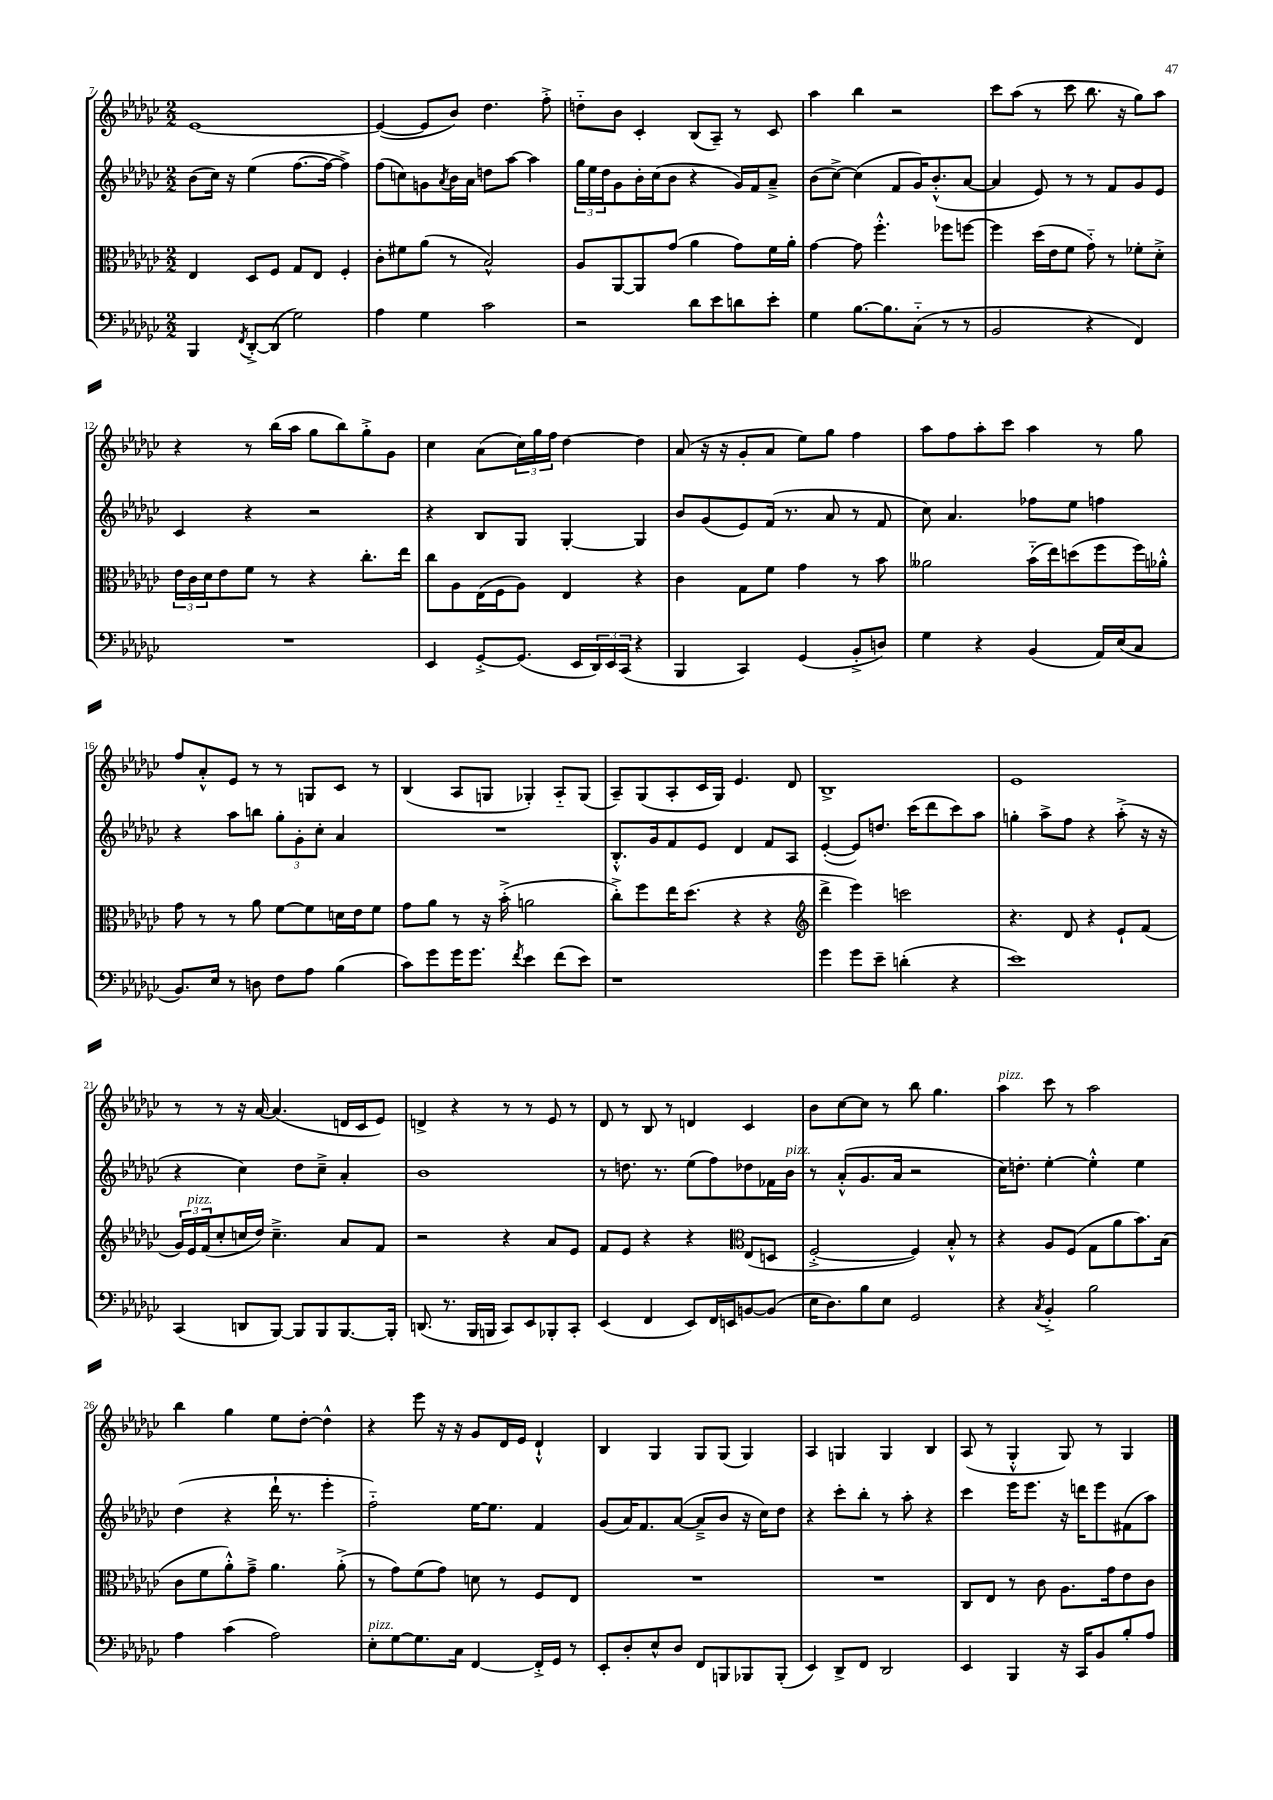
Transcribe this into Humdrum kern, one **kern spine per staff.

**kern	**kern	**kern	**kern
*part4	*part3	*part2	*part1
*staff4	*staff3	*staff2	*staff1
*clefF4	*clefC3	*clefG2	*clefG2
*k[b-e-a-d-g-c-]	*k[b-e-a-d-g-c-]	*k[b-e-a-d-g-c-]	*k[b-e-a-d-g-c-]
*M2/2	*M2/2	*M2/2	*M2/2
=7	=7	=7	=7
4BBB-/	4E-/	(8b-\L	[1e-
.	.	16cc-\Jk)	.
.	.	16r	.
8qFF/	.	.	.
[8DD-'^/L	8D-/L	(4ee-\	.
(8DD-/J]	8F/J	.	.
2G-\)	8G-/L	[8.ff\L	.
.	8E-/J	.	.
.	.	16ff\Jk_	.
.	4F'/	4ff^\])	.
=8	=8	=8	=8
4A-\	8c-'\L	(8ff\L	(4e-/_
.	8f#X\	8ccn\)	.
4G-\	(8a-\J	8gn\	8e-/L]
.	.	8qa-/	.
.	8r	16b-\L	8b-/J)
.	.	16a-\JJ	.
2c-\	2B-^^/)	8ddn\L	4.dd-\
.	.	[8aa-\J	.
.	.	4aa-\]	.
.	.	.	8ff'^\
=9	=9	=9	=9
2r	8A-/L	24gg-\LL	8ddn\L
.	.	24ee-\	.
.	.	24dd-\J	.
.	[8AA-/	8g-\	8b-\J
.	8AA-/]	16b-'\L	4c-'/
.	.	(16cc-\J	.
.	(8g-/J	8b-\J	.
8d-\L	4a-\	4r	(8B-/L
8e-\	.	.	8A-~/J)
8dn\	8g-\L)	16g-/LL)	8r
.	.	16f/J	.
8e-'\J	16f\L	8a-~^/J	8c-/
.	16a-'\JJ	.	.
=10	=10	=10	=10
4G-\	[4g-\	(8b-\L	4aa-\
.	.	[8cc-^\J)	.
[8.B-\L	8g-\]	(4cc-\]	4bb-\
.	4.ff'^^\	.	.
8.B-\]	.	.	.
.	.	8f/L	2r
(8C-\J	.	16g-/K)	.
.	.	(8.b-'^^/	.
8r	8ff-X\L	.	.
8r	[8ffn\J	[8a-/J	.
=11	=11	=11	=11
2BB-/	4ff\]	4a-/]	8ccc-\L
.	.	.	(8aa-\J
.	(16dd-\LL	8e-/)	8r
.	16e-\J	.	.
.	8f\J	8r	8ccc-\
4r	8g-\)	8r	8.bb-\
.	8r	8f/L	.
.	.	.	16r
4FF/)	8f-X'\L	8g-/	8gg-\L)
.	8d-'^\J	8e-/J	8aa-\J
!!LO:LB:g=z
=12	=12	=12	=12
1r	24e-\LL	4c-/	4r
.	24c-\	.	.
.	24d-\J	.	.
.	8e-\	.	.
.	8f\J	4r	8r
.	8r	.	(16bb-\LL
.	.	.	16aa-\JJ
.	4r	2r	8gg-\L
.	.	.	8bb-\)
.	8.cc-'\L	.	8gg-'^\
.	.	.	8g-\J
.	16ee-\Jk	.	.
=13	=13	=13	=13
4EE-/	8cc-\L	4r	4cc-\
.	8A-\	.	.
[8GG-'^/L	(16E-\L	8B-/L	(8a-\L
.	16F\J	.	.
(8.GG-/J]	8A-\J)	8G-/J	24cc-\L)
.	.	.	24gg-\
.	.	.	24ff\JJ
.	4E-/	[4G-'/	[4dd-\
16EE-/LL	.	.	.
24DD-/)	.	.	.
24EE-/	.	.	.
(24CC-/JJ	.	.	.
4r	4r	4G-/]	4dd-\]
=14	=14	=14	=14
4BBB-/	4c-\	8b-/L	(8a-/
.	.	(8g-/	16r
.	.	.	16r
4CC-/)	8G-\L	8e-/)	8g-'/L
.	8f\J	(16f/Jk	8a-/J
.	.	8.r	.
(4GG-/	4g-\	.	8ee-\L)
.	.	8a-/	8gg-\J
8BB-'^/L	8r	8r	4ff\
8Dn/J)	8b-\	8f/	.
=15	=15	=15	=15
4G-\	2a--X\	8cc-\)	8aa-\L
.	.	4.a-/	8ff\
4r	.	.	8aa-'\
.	.	.	8ccc-\J
(4BB-/	(16b-\LL	8ff-X\L	4aa-\
.	16ee-\J)	.	.
.	(8ddn\	8ee-\J	.
16AA-/LL)	8ff\	4ffn\	8r
(16E-/J	.	.	.
8C-/J	16ff\L)	.	8gg-\
.	16a-X'^^\JJ	.	.
!!LO:LB:g=z
=16	=16	=16	=16
8.BB-/L)	8g-\	4r	8ff/L
.	8r	.	8a-'^^/
16E-/Jk	.	.	.
8r	8r	8aa-\L	8e-/J
8Dn\	8a-\	8bbn\J	8r
8F\L	[8f\L	12gg-'\L	8r
.	.	12g-'\	.
8A-\J	8f\]	.	8Gn/L
.	.	12cc-'\J	.
(4B-\	16dn\L	4a-/	8c-/J
.	16e-\J	.	.
.	8f\J	.	8r
=17	=17	=17	=17
8c-\L)	8g-\L	1r	(4B-/
8g-\	8a-\J	.	.
16g-\K	8r	.	8A-/L
8.g-\J	.	.	.
.	16r	.	8Gn/J
.	(16b-'^\	.	.
8qf/	.	.	.
4e-\	2an\	.	4G-X'/)
(8f\L	.	.	8A-/L
8e-\J)	.	.	(8G-/J
=18	=18	=18	=18
1r	8cc-'^\L)	8.B-'^^/L	8A-~/L)
.	8ff\	.	(8G-/
.	.	16g-/k	.
.	16ee-\K	8f/	8A-'/
.	(8.dd-\J	.	.
.	.	8e-/J	16c-/L
.	.	.	16G-/JJ)
.	4r	4d-/	4.e-/
.	4r	8f/L	.
.	.	8A-/J	8d-/
=19	=19	=19	=19
*	*clefG2	*	*
4g-\	4ddd-^\	([4e-'/	1B-^
8g-\L	4eee-\)	8e-/L])	.
8e-~\J	.	8.ddn/J	.
(4dn'\	2cccn\	.	.
.	.	(16ccc-\KL	.
.	.	8ddd-\	.
4r	.	8ccc-\)	.
.	.	8aa-\J	.
=20	=20	=20	=20
1e-)	4.r	4ggn'\	1e-
.	.	8aa-^\L	.
.	8d-/	8ff\J	.
.	4r	4r	.
.	8e-`/L	(8aa-'^\	.
.	(8f/J	16r	.
.	.	16r	.
!!LO:LB:g=z
=21	=21	=21	=21
(4CC-/	24g-/LL)	4r	8r
!	!LO:TX:a:i:t=pizz.	!	!
.	24e-/	.	.
.	(24f/J	.	.
.	8cc-'/	.	8r
8DDn/L	16ccn/L	4cc-\)	16r
.	16dd-/JJ)	.	[16a-/
[8BBB-/J)	4.cc~^\	.	(4.a-/]
8BBB-/L]	.	8dd-\L	.
8BBB-/	.	8cc-~^\J	.
[8.BBB-/	8a-/L	4a-'/	16dn/LL
.	.	.	16c-/J
.	8f/J	.	8e-/J)
16BBB-'/Jk]	.	.	.
=22	=22	=22	=22
(8.DDn/	2r	1b-	4dn^/
8.r	.	.	.
.	.	.	4r
16BBB-/LL	.	.	.
16BBBn/JJ	.	.	.
8CC-/L)	4r	.	8r
8EE-/	.	.	8r
8BBB-X'/	8a-/L	.	8e-/
8CC-'/J	8e-/J	.	8r
=23	=23	=23	=23
(4EE-/	8f/L	8r	8d-/
.	8e-/J	8.ddn\	8r
4FF/	4r	.	8B-/
.	.	8.r	.
.	.	.	8r
8EE-/L)	4r	(8ee-\L	4dn/
16FF/L	.	8ff\)	.
16EEn/J	.	.	.
*	*clefC3	*	*
[8BBn/	(8E-/L	8dd-X\	4c-/
(8BB/J]	8Dn/J	16f-X\L	.
!	!	!LO:TX:a:i:t=pizz.	!
.	.	16b-\JJ	.
=24	=24	=24	=24
16E-\KL	[2F'^/	8r	8b-\L
8.D-\)	.	.	.
.	.	(8a-'^^/L	[8cc-\
8B-\	.	8.g-/	8cc-\J]
8E-\J	.	.	8r
.	.	16a-/Jk	.
2GG-/	4F/])	2r	8bb-\
.	.	.	4.gg-\
.	8B-'^^/	.	.
.	8r	.	.
=25	=25	=25	=25
!	!	!	!LO:TX:a:i:t=pizz.
4r	4r	16cc-\KL)	4aa-\
.	.	8.ddn'\J	.
8qC-/	.	.	.
4BB-'^/	8A-/L	[4ee-'\	8ccc-\
.	(8F/J	.	8r
2B-\	8G-\L	4ee-'^^\]	2aa-\
.	8a-\	.	.
.	8.b-\)	4ee-\	.
.	(16B-\Jk	.	.
!!LO:LB:g=z
=26	=26	=26	=26
4A-\	8c-\L	(4dd-\	4bb-\
.	8f\	.	.
(4c-\	8a-'^^\)	4r	4gg-\
.	8g-~^\J	.	.
2A-\)	4.a-\	16ddd-`\	8ee-\L
.	.	8.r	.
.	.	.	[8dd-'\J
.	.	4eee-'\	4dd-^^\]
.	(8a-'^\	.	.
=27	=27	=27	=27
!LO:TX:a:i:t=pizz.	!	!	!
8E-'\L	8r	2ff\)	4r
[8G-\	8g-\L)	.	.
8.G-\]	(8f\	.	8eee-\
.	8g-\J)	.	16r
16C-\Jk	.	.	16r
[4FF/	8dn\	[16ee-\KL	8g-/L
.	.	8.ee-\J]	.
.	8r	.	16d-/L
.	.	.	16e-/JJ
16FF'^/LL]	8F/L	4f/	4d-`^^/
16GG-/JJ	.	.	.
8r	8E-/J	.	.
=28	=28	=28	=28
8EE-'/L	1r	(8g-/L	4B-/
8D-'/	.	16a-/K)	.
.	.	8.f/	.
8E-^^/	.	.	4G-/
8D-/J	.	([8a-/J	.
8FF/L	.	8a-~^/L]	8G-/L
8BBBn/	.	8b-/J	(8G-/J
8BBB-X/	.	16r	4G-/)
.	.	16cc-\KL)	.
(8BBB-'/J	.	8dd-\J	.
=29	=29	=29	=29
4EE-/)	1r	4r	4A-/
8DD-^/L	.	8ccc-'\L	4Gn/
8FF/J	.	8bb-'\J	.
2DD-/	.	8r	4G/
.	.	8aa-'\	.
.	.	4r	4B-/
=30	=30	=30	=30
4EE-/	8C-/L	4ccc-\	(8A-/
.	8E-/J	.	8r
4BBB-/	8r	16eee-\KL	4G-'^^/
.	.	8.eee-\J	.
.	8c-\	.	.
16r	8.A-\L	16r	8G-/)
16CC-/KL	.	16dddn\KL	.
8BB-/	.	8eee-\	8r
.	16g-\k	.	.
8B-'/	8e-\	(8f#X\	4G-/
8A-/J	8c-\J	8aa-\J)	.
==	==	==	==
*-	*-	*-	*-
